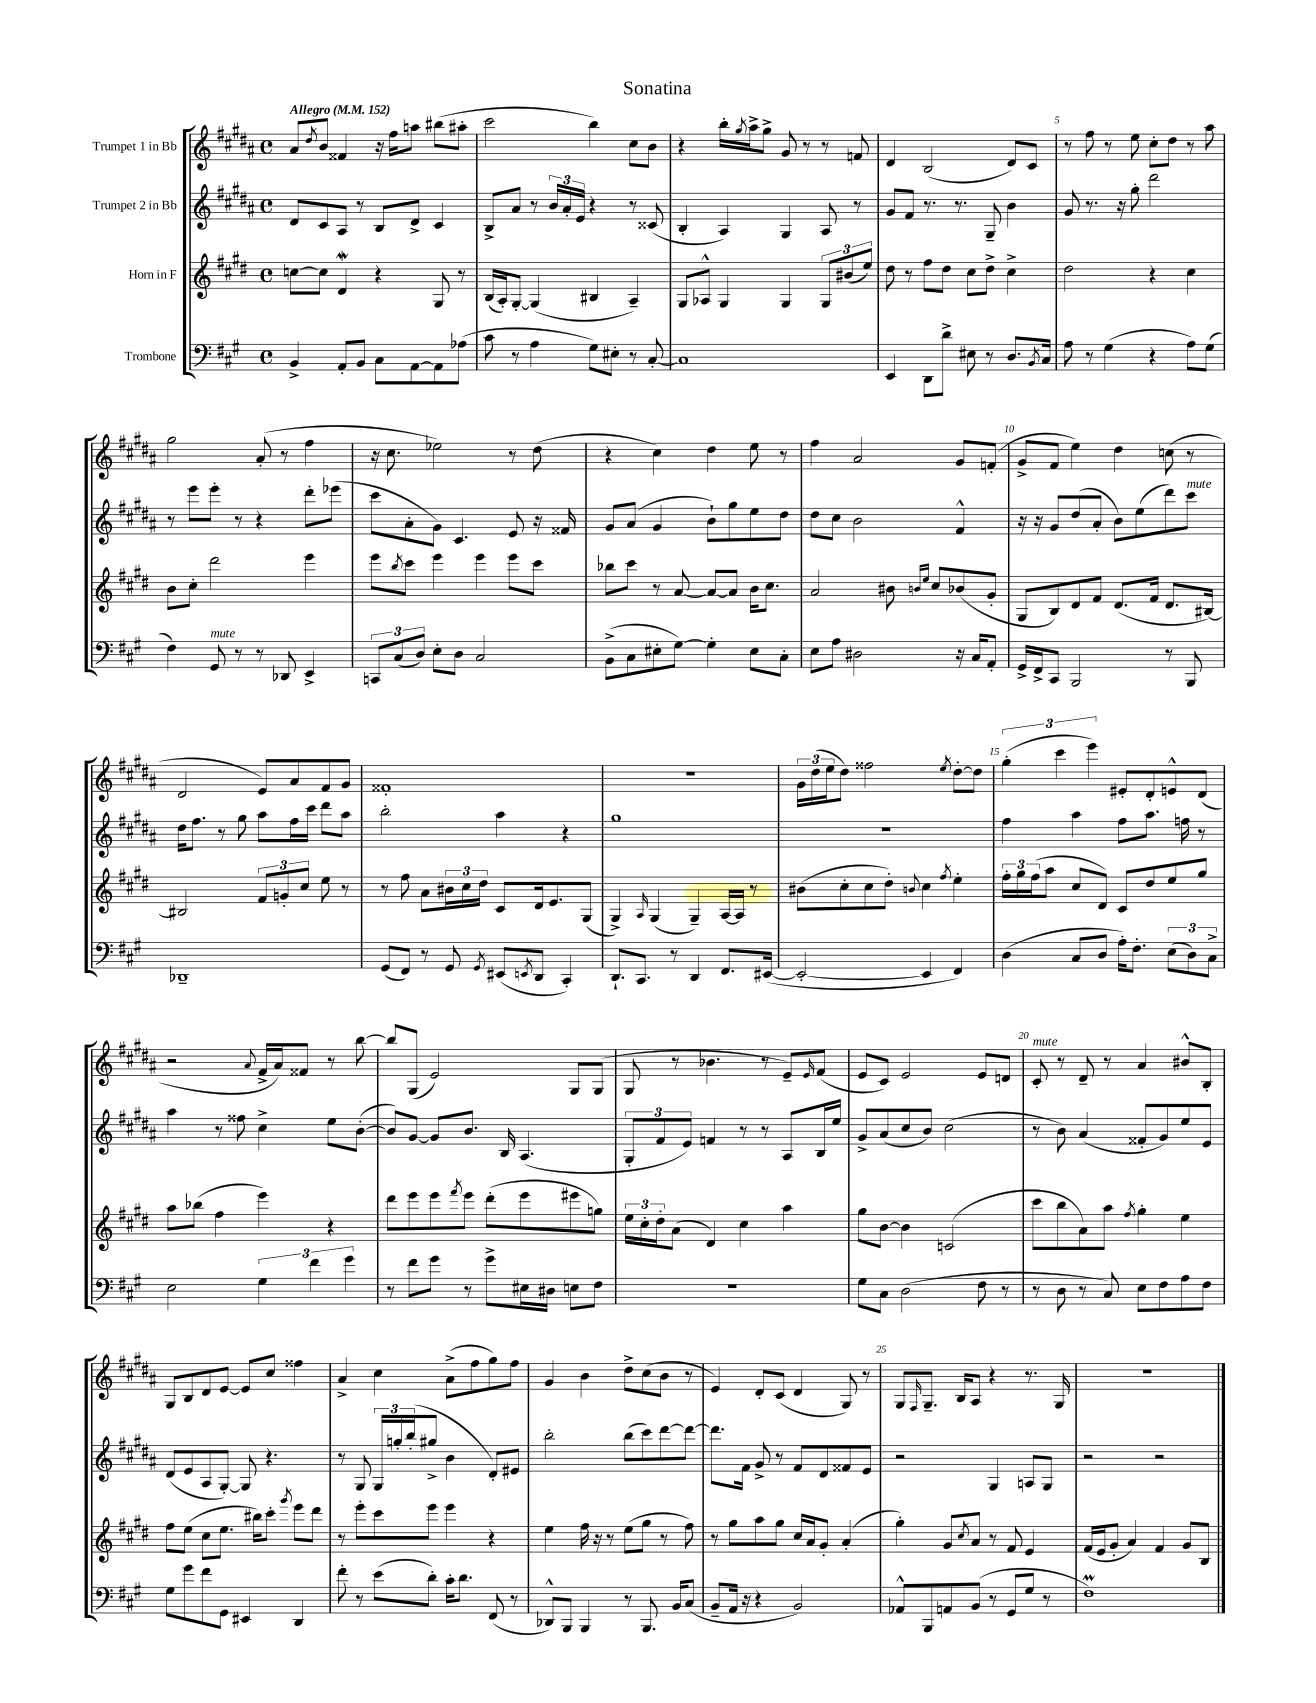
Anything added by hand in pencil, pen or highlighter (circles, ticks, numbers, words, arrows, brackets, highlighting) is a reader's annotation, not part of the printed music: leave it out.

**kern	**kern	**kern	**kern
*staff4	*staff3	*staff2	*staff1
*clefF4	*clefG2	*clefG2	*clefG2
*k[f#c#g#]	*k[f#c#g#d#]	*k[f#c#g#d#a#]	*k[f#c#g#d#a#]
*M4/4	*M4/4	*M4/4	*M4/4
*met(c)	*met(c)	*met(c)	*met(c)
*MM152	*MM152	*MM152	*MM152
4BB^/	[8cc\L	8d#/L	8a#/L
.	.	.	8qdd#/
.	8cc\]J	8c#/	8b/J
8AA'/L	4d#/	8A#/J	4f##/
8BB/J	.	8r	.
8C#\L	4r	8B/L	16r
.	.	.	16ff#\LK
[8AA\	.	8d#^/J	8aa\J
8AA\]	8G#/	4c#/	(8bb#\L
(8A-\J	8r	.	8aa#'\J
=	=	=	=
8c#\	(16B/LL	8B^/L	2ccc#\
.	16A'/J)	.	.
8r	[8G#'/J	8a#/J	.
4A\	(4G#/]	8r	.
.	.	24b/LL	.
.	.	24a#'/	.
.	.	24e/JJ	.
8G#\L)	4B#/	4r	4bb\)
8E#'\J	.	.	.
8r	4A~/)	8r	8cc#\L
[8C#'/	.	(8c##/	8b\J
=	=	=	=
1C#]	8G#/L	4B'/	4r
.	8A-^^/J	.	.
.	4G#/	4A#/)	16bb'\LL
.	.	.	8qgg#/
.	.	.	16aa#^\J
.	.	.	8gg#^\J
.	4G#/	4G#/	8g#/
.	.	.	8r
.	12G#/L	8A#/	8r
.	(12b#/	.	.
.	.	8r	8f/
.	12ee/J)	.	.
=	=	=	=
4EE/	8dd#\	8g#/L	4d#/
.	8r	8f#/J	.
8DD\L	8ff#\L	8.r	(2B/
8d^\J	8dd#\J	.	.
.	.	8.r	.
8E#\	8cc#\L	.	.
8r	8dd#^\J	8G#~/	.
8.D/L	4cc#^\	4b\	8d#/L)
.	.	.	8c#/J
8qBB/	.	.	.
16C#/Jk	.	.	.
=	=	=	=
8A\	2dd#\	8g#/	8r
8r	.	8.r	8ff#\
(4G#\	.	.	8r
.	.	16r	.
.	.	8gg#'\	8ee\
4r	4r	2ddd#\	8cc#'\L
.	.	.	8dd#\J
8A\L)	4cc#\	.	8r
(8G#\J	.	.	8aa#\
=	=	=	=
4F#\)	8b\L	8r	2gg#\
.	8cc#'\J	8eee\L	.
8GG#/	2ddd#\	8eee'\J	.
8r	.	8r	.
8r	.	4r	(8a#'/
8DD-/	.	.	8r
4EE^/	4eee\	8ddd#'\L	4ff#\
.	.	(8eee-\J	.
=	=	=	=
12CC/L	8eee\L	8ccc#\L	16r
.	.	.	8.cc#\
(12C#/	.	.	.
.	8qbb/	.	.
.	8ccc#\J	8a#'\	.
12D/J)	.	.	.
8E'\L	4eee\	8g#\J)	2ee-\)
8D\J	.	4.c#/	.
2C#/	4eee\	.	.
.	8eee\L	8e/	8r
.	8ccc#\J	16r	(8dd#\
.	.	16f##/	.
=	=	=	=
(8BB^\L	8bb-\L	8g#/L	4r
8C#\	8ccc#\J	(8a#/J	.
8E#'\	8r	4g#/	4cc#\)
[8G#\J)	[8a/	.	.
4G#'\]	8a/_L	8b`\L)	4dd#\
.	8a/]J	8gg#\	.
8E#\L	16b\LK	8ee\	8ee\
.	8.cc#\J	.	.
8C#'\J	.	8dd#\J	8r
=	=	=	=
8E\L	2a/	8dd#\L	4ff#\
8A\J	.	8cc#\J	.
2D#\	.	2b\	2a#/
.	8b#\	.	.
.	16qqb/LL	.	.
.	16qqee/JJ	.	.
.	8cc#/L	.	.
16r	(8b-/	4f#^^/	8g#/L
16C#/LK	.	.	.
8AA'/J	8g#'/J	.	(8f'/J
=	=	=	=
16GG#^/LL	8G#/L	16r	8g#^/L
16FF#^/J	.	16r	.
8CC#/J	8B/)	8g#/L	8f#/J
2BBB/	8d#/	(8dd#/	4ee\)
.	8f#/J	8a#'/J	.
.	(8.d#/L	8b\L)	4dd#\
.	.	(8ee\	.
.	16f#/Jk	.	.
8r	8.d#/L	8ddd#\)	(8cc\
8BBB/	.	8ccc#\J	8r
.	[16B#/Jk)	.	.
=	=	=	=
1DD-~	2B#/]	16dd#\LK	2d#/
.	.	8.ff#\J	.
.	.	8r	.
.	.	8gg#\	.
.	12f#/L	8aa#\L	8e/L)
.	12g'/	.	.
.	.	16ff#\L	8a#/
.	12cc#/J	.	.
.	.	16ccc#\JJ	.
.	8ee\	8ddd#\L	8f#/
.	8r	8aa#\J	8g#/J
=	=	=	=
(8GG#/L	8r	2bb'\	1f##'
8FF#/J)	8ff#\	.	.
8r	8a\L	.	.
8GG#/	24b#\L	.	.
.	24cc#\	.	.
.	24dd#\JJ	.	.
8qGG#/	.	.	.
(8EE#/L	8c#/L	4aa#\	.
8qEE/	.	.	.
8DD/J	16d#/k	.	.
.	8.e/	.	.
4CC#'/)	.	4r	.
.	(8G#/J	.	.
=	=	=	=
8.DD`/L	4G#^/)	1gg#	1r
8.CC#/J	.	.	.
.	16qqA/	.	.
.	(4G#/	.	.
8r	.	.	.
4DD/	4G#~/)	.	.
8.FF#/L	[16A/LL	.	.
.	16A/]JJ	.	.
.	8r	.	.
([16EE#/Jk	.	.	.
=	=	=	=
2EE#'/_	(8b#\L	1r	24g#\LL
.	.	.	(24dd#\
.	.	.	24ee\J
.	8cc#'\	.	8dd#\J)
.	8cc#\	.	2ff##\
.	8dd#'\J)	.	.
.	8qqb/	.	.
4EE#/]	4cc#\	.	.
.	8qff#/	.	8qee/
4FF#/)	4ee'\	.	[8dd#'\L
.	.	.	8dd#\]J
=	=	=	=
(4D\	24ff#'\LL	4ff#\	(6gg#'\
.	24gg#\	.	.
.	(24ff#\J	.	.
.	8aa\J	.	.
.	.	.	6ccc#\
8C#/L	8cc#/L	4aa#\	.
.	.	.	6eee\)
8D/J	8d#/J)	.	.
16A'\LK)	8c#/L	8ff#\L	8e#'/L
8.F#'\J	.	.	.
.	8dd#/	8.aa#\J	8d#'/
(12E\L	8ee/	.	8e^^/
.	.	16ff\	.
12D\)	.	.	.
.	8gg#/J	8r	(8d#/J
12C#^\J	.	.	.
=	=	=	=
2E\	8aa\L	4aa#\	2r
.	(8bb-\J	.	.
.	4ff#\	8r	.
.	.	8ff##\	.
.	.	.	8qqa#/
6G#\	4eee\)	4cc#^\	16f#^/LL
.	.	.	16a#/J)
.	.	.	8f##/J
6f#\	.	.	.
.	4r	8ee\L	8r
6g#\	.	.	.
.	.	([8b'\J	[8bb\
=	=	=	=
8r	8ddd#\L	8b/]L)	8bb/]L
8f#\L	8eee\	[8g#/J	(8G#/J
8g#\J	8eee\	8g#/]L	2e/)
.	8qfff#/	.	.
8r	8eee\J	8.b/J	.
8g#^\L	(8ddd#'\L	.	.
.	.	16B/	.
16E#\L	8eee\	(4.A#/	.
16D#\JJ	.	.	.
8E\L	8eee#\	.	8G#/L
8F#\J	8gg\J)	.	(8G#/J
=	=	=	=
1r	24ee\LL	12G#'/L	8G#/
.	24cc#'\	.	.
.	24dd#'\J	12f#/	.
.	(8a\J	.	8r
.	.	12e/J)	.
.	4d#/)	4f/	4.b-\
.	4cc#\	8r	.
.	.	8r	8r
.	4aa\	8A#/L	8e~/L)
.	.	.	16qqe/
.	.	16B/L	(8f#/J
.	.	16ee/JJ	.
=	=	=	=
8G#\L	8gg#\L	8g#^/L	8e/L
8C#\J	[8b\J	(8a#/	8c#/J)
(2D\	4b\]	8cc#/	2e/
.	.	8b/J)	.
.	(2c/	(2cc#\	.
8F#\	.	.	8e/L
8r	.	.	8d/J
=	=	=	=
8r	8ccc#\L	8r	8c#'/
8D\	8bb\	8b\)	8r
8r	8a\)	(4a#/	8d#~/
8C#/)	8aa\J	.	8r
.	8qff#/	.	.
8E\L	4gg#'\	8f##'/L	4a#/
8F#\	.	8g#/)	.
8A\	4ee\	8ee/	8b#^^/L
8F#\J	.	8e/J	8B'/J
=	=	=	=
8G#\L	8ff#\L	(8d#/L	8G#/L
8g#\	(8ee\J	8e/	8B/
8f#\	8cc#\L	8A#/	8d#/
8GG#\J	8.ee\J	[8G#'/J)	[8e/J
4EE#/	.	8G#/]	8e/]L
.	16bb#\LK)	.	.
.	8ccc#'\J	4.r	8cc#/J
.	8qggg#/	.	.
4DD/	8eee\L	.	4ff##\
.	8ddd#\J	.	.
=	=	=	=
8f#'\	8r	8r	4a#^/
8r	8eee'\L	8G#/	.
(8e\L	8ccc#\	24G#/LL	4cc#\
.	.	24gg'/	.
.	.	(24bb'/J	.
8d'\J)	8eee\J	8gg#^/J	.
16c#'\LK	4eee\	4b\	(8a#^\L
8.d\J	.	.	.
.	.	.	8ff#\
(8FF#/	4r	8d#'/L)	8gg#\)
8r	.	8e#/J	8ff#\J
=	=	=	=
8DD-^^/L)	4ee\	2bb'\	4g#/
8BBB/J	.	.	.
4BBB/	16ff#\	.	4b\
.	16r	.	.
.	8r	.	.
8r	(8ee\L	(8bb\L	8dd#^\L
8.BBB/	8gg#\J	8ccc#\)	(8cc#\
.	8r	[8ddd#\	8b\J
16BB/LK	.	.	.
(8C#/J	8ff#\)	8ddd#\_J	8r
=	=	=	=
8BB~/L	8r	8.ddd#\]L	4e/)
16AA/Jk	8gg#\L	.	.
16r	.	16f#\Jk	.
4r	8aa\	8g#^/	8d#'/L
.	8gg#\J	8r	(8c#/J
2BB/)	16cc#/LL	8f#/L	4d#/
.	16a/J	.	.
.	8g#'/J	8d#/	.
.	(4a'/	8f##/	8G#/)
.	.	8e/J	8r
=	=	=	=
8AA-^^/L	4gg#'\)	2r	8G#/L
.	.	.	16qqF#/
8BBB/	.	.	8.G#~/J
8AA/	8g#/L	.	.
.	.	.	16B/LK
.	8qcc#/	.	.
(8BB/J	8a/J	.	8A#/J
8r	8r	4G#/	4r
8GG#/L	8f#/	.	.
8G#/J	4e/	8A/L	8.r
8r	.	8G#/J	.
.	.	.	16G#/
=	=	=	=
1F#)	(16f#/LL	2r	1r
.	16e/J	.	.
.	8g#'/J	.	.
.	4a/)	.	.
.	4f#/	2r	.
.	8g#/L	.	.
.	8B/J	.	.
==	==	==	==
*-	*-	*-	*-
